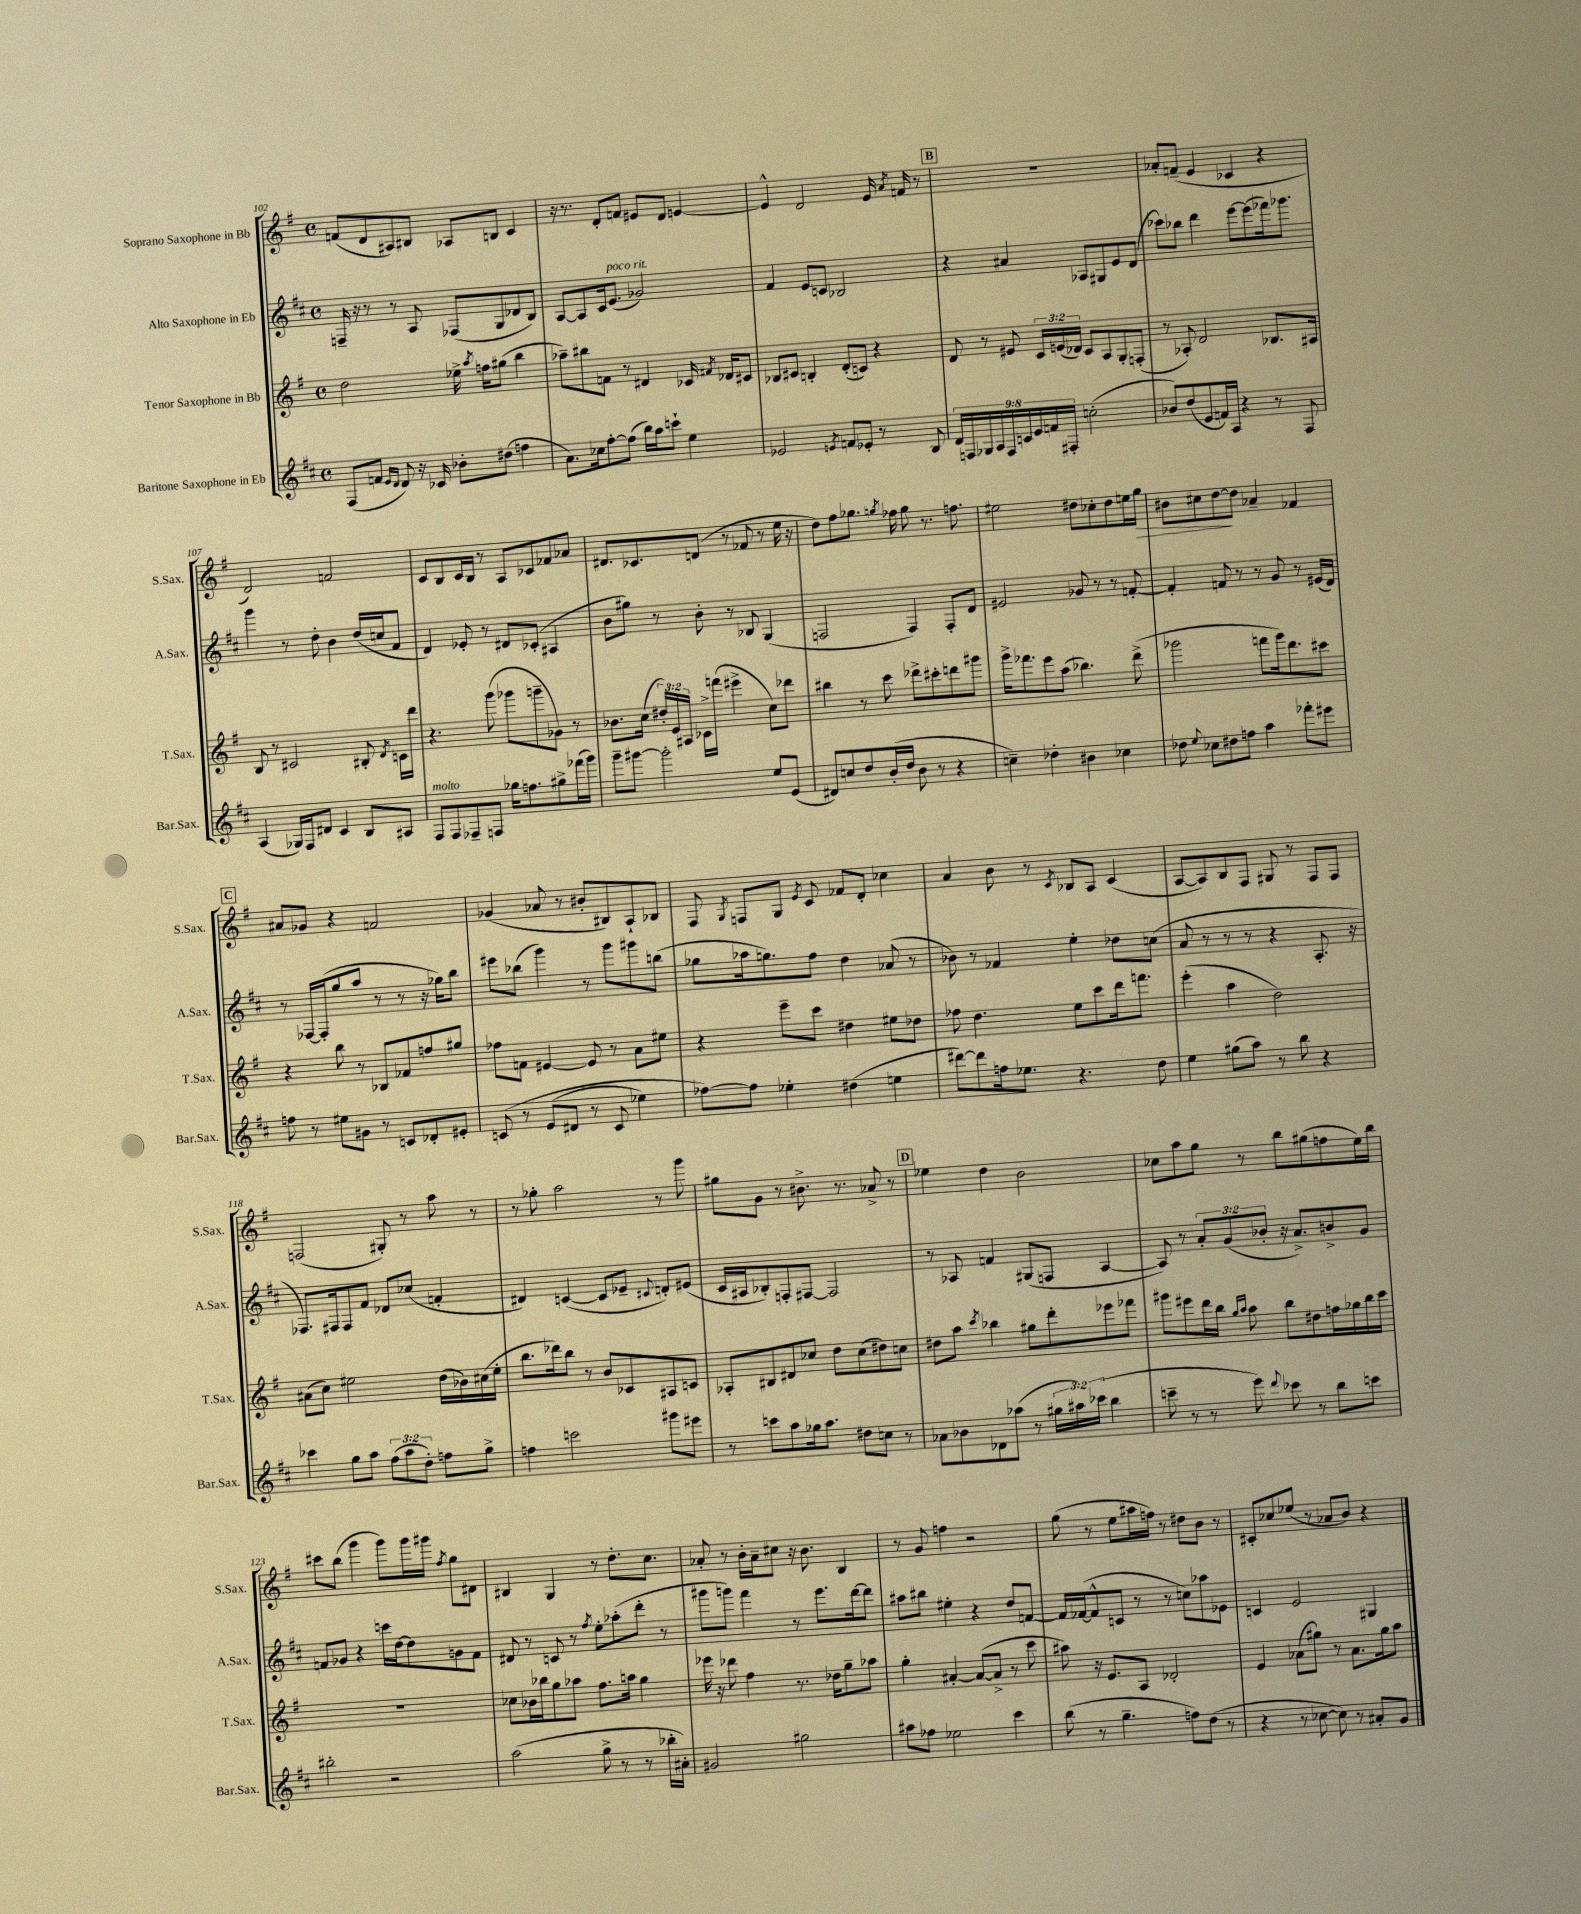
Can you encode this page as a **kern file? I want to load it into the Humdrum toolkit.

**kern	**kern	**kern	**kern
*staff4	*staff3	*staff2	*staff1
*clefG2	*clefG2	*clefG2	*clefG2
*k[f#c#]	*k[f#]	*k[f#c#]	*k[f#]
*M4/4	*M4/4	*M4/4	*M4/4
*met(c)	*met(c)	*met(c)	*met(c)
(8F#	2dd	16F~	(8f
.	.	16r	.
8f	.	8r	8d
16qqe	.	.	.
16qqd	.	.	.
8d)	.	8r	8A#)
16r	.	8A	8B#
16c-	.	.	.
8b-'	16ee-^	(8F-	8A-
.	8qaa	.	.
.	16ff	.	.
(8dd#	(8gg#	8G	8B
4ff	4bb	8d-	4c
.	.	8B)	.
=	=	=	=
8.a)	8aa-~)	[8A	16r
.	.	.	8.r
.	8bb#	8A]	.
16cc-	.	.	.
[8ff#'	8f	16c#	8d'
.	.	(8.e	.
(8ff#]	8r	.	8f
16bb)	4d#	2g-)	8e#
16aa	.	.	.
8ccc`	.	.	8d
4ee	16c-	.	[4e
.	8qf#	.	.
.	16d-	.	.
.	8c#	.	.
=	=	=	=
2e-	8B-	4f#	4e^^]
.	8c#	.	.
.	4B'	8e	2d
.	.	8c	.
8qe	.	.	.
8f	(8d'	2B-	.
8e-'	8c)	.	.
8r	4r	.	16e
.	.	.	8qa
.	.	.	16f
8B	.	.	8r
=	=	=	=
18d	8d	4r	1r
18F	.	.	.
18G-	.	.	.
.	8r	.	.
18A	.	.	.
18F	.	.	.
.	8e#	4a#	.
18c	.	.	.
18e	.	.	.
.	24c	.	.
18f	.	.	.
.	(24e	.	.
18F#'	.	.	.
.	24d-)	.	.
(2cc'	8c	8A-	.
.	8A	8G#	.
.	8G'	8e	.
.	(8F'	(8d	.
=	=	=	=
8b-)	8r	8ccc-)	8a-'
(8dd	8A-')	8bb-	(8f~
8e	2d	4ddd	4e
16f)	.	.	.
16A	.	.	.
4r	.	[8eee	4c-
.	.	(8eee]	.
8r	8.B-	16fff-)	4r
.	.	8.ggg-	.
8F#	.	.	.
.	16A#	.	.
=	=	=	=
(4A	8B	4ggg	2d)
.	8r	.	.
16G-)	2c#	8r	.
16F#	.	.	.
8d#	.	8dd'	.
4c#	.	4b	2f
8B	8B#'	(16dd	.
.	.	16cc	.
.	8qd	.	.
8A#	16c	8f#	.
.	16ddd	.	.
=	=	=	=
8F#	4.r	4d)	8c
8F#	.	.	8B
8F-~	.	8e-'	16c
.	.	.	16B
8F	(8ggg	8r	8r
16gg-	8ggg-	8d#	8A
8.ff	.	.	.
.	8ggg~	(8c-'	8c-
8gg#^	8g-)	4A#	8f-
(16fff-	8r	.	8a-
16ggg)	.	.	.
=	=	=	=
8ggg~	8.b-	8b	8.d#
[8ggg#	.	8gg#)	.
.	(16cc	.	8.c-
2ggg#']	24dd#')	8r	.
.	24e	.	.
.	24A#	.	.
.	16c-^	8b'	(8d
.	(16fff	.	.
.	4eee#^	8r	8r
.	.	8B-	8f-
8ee	8cc)	(4G	8r
(8e	8ddd-	.	16ee
.	.	.	16r
=	=	=	=
8d#)	4bb#	2F	8dd)
8cc	.	.	8ff#
8dd	8r	.	8.gg-
(16b'	8ccc	.	.
.	.	.	8qgg
16dd	.	.	16ff-
8b	8ddd-^	4F)	8gg
8r	8ccc#'	.	8.r
4r	8ddd	8F'	.
.	.	.	8.ff
.	8ggg#	8d	.
=	=	=	=
4cc~)	16ggg^	2e#	2ee#
.	8.fff-	.	.
4dd-'	8eee	.	.
.	(8aa	.	.
4b#	4.bb-)	8g-	8dd#
.	.	8r	8cc-'
4cc-	.	8r	8dd#
.	(8ddd^	[8f'	16ee
.	.	.	16gg
=	=	=	=
8dd-	2ggg-	4f']	8b#
8qqee	.	.	.
8cc-	.	.	8cc#
8dd#	.	8f	[8dd
8ff	.	8r	8dd]
4aa	8fff	8r	4a-~
.	16ggg-)	8g	.
.	8.ddd	.	.
8fff-'	.	8r	4f-
8eee#	8ccc#	(16e#	.
.	.	16d)	.
=	=	=	=
8ff	4r	8r	8a#
8r	.	[16F-	8g-
.	.	(16F-']	.
8ee#	8bb	8gg	4r
8g#	8r	8aa	.
8r	8B-	8r	2f
8c	8f-	8r	.
8d-'	8ff	16r	.
.	.	16gg-)	.
8e#'	8gg#	8bb	.
=	=	=	=
&(8c	8ff-	8eee#	(4g-
8r	8f	(8bb-	.
(8e	[4e#	4ggg)	8a-
8d#	.	.	8r
8r	8e#]	8r	8b#'
8c	8r	8ggg	8B#)
4ee-)	8a	8ggg#	8A`
.	8ee#	(8bb	8B-
=	=	=	=
[8ff-&)	4r	8gg-	8F#
.	.	.	8qG
8ff-]	.	16aa-	8F
.	.	8.gg)	.
4ee-'	8eee~	.	8G
.	.	.	8qe
.	8ccc	8ff#	8c
(4dd#	4dd#	4dd	8f-
.	.	.	8d'
4ee	8ee#	(8a-	4cc-
.	8dd-	8r	.
=	=	=	=
[8ddd#)	8ff-	8b-)	4a
8ddd#]	4.dd	8r	.
16ff	.	4f-	8b
8.ee-	.	.	.
.	.	.	8r
.	.	.	8qc
4.r	8ee	4ee'	8B-
.	8ccc	.	8A
.	16ddd	8dd-	(4c
.	8.fff	.	.
8dd	.	(8cc	.
=	=	=	=
4ee	(4eee'	8a	[8A
.	.	8r	8A])
(8gg#	4aa	8r	8B
8aa)	.	8r	8F#
8r	2dd)	4r	8G#
8bb	.	.	8r
4r	.	8.A'	8F#
.	.	.	8F#
.	.	16r	.
=	=	=	=
4ccc-	(8a#	8.F-)	(2F
.	8cc)	.	.
.	.	16F#	.
8gg	2ee#	8F#	.
8aa	.	8f#	.
(12ff#	.	8d-	8G#')
12aa	.	.	.
.	.	(8cc-	8r
12dd')	.	.	.
8ff	(16dd	4f'	8aa
.	16b-)	.	.
8gg^	(16cc#	.	8r
.	16ee#'	.	.
=	=	=	=
4ff	8.bb	4d#)	8r
.	.	.	8gg-'
.	16ddd-)	.	.
2ccc	8bb	([4c	2aa
.	8r	.	.
.	8b	8c]	.
.	8c-	8e-~	.
.	.	8qqc#	.
8ggg#	8A#	8d')	8r
8eee#	8c	(8e#	8ggg
=	=	=	=
8r	8A-'	16c#	8gg#
.	.	16A#	.
8ccc	8B#	8B-')	8g
8aa	8d#	8F'	8r
16gg-	8cc-	[8F#	8.b#^
8.aa	.	.	.
.	8dd	2F#]	.
.	.	.	8.r
8dd#	(8cc-	.	.
8cc	8dd#)	.	8a-^
8r	8cc	.	8r
=	=	=	=
8a-	8dd#	8r	4ee-
8b-	8aa	8A-	.
.	8qccc	.	.
8d-	4bb-	4f	4dd
(8aa-	.	.	.
8r	8gg#	(8G#	2b
24gg#	8ddd'	8F	.
24aa#)	.	.	.
(24ccc-	.	.	.
4bb	8eee-	[4A-	.
.	8fff-	.	.
=	=	=	=
8ccc~	8ggg#	8A-])	8cc-
8r	8eee#	8r	8aa
8r	16ddd	12a'	8gg
.	16bb	.	.
.	.	(12g	.
.	16qqgg	.	.
.	16qqaa	.	.
8eee)	8aa	.	8r
.	.	12b-'	.
8qqddd	.	.	.
8ccc-	8bb	16r	8bb
.	.	8.a^)	.
8r	8dd#	.	(8gg#
8bb	16ff	8b^	8ff
.	16gg-	.	.
8ccc	16bb	8g	16ee)
.	16ccc	.	16bb
=	=	=	=
2bb#'	1r	8f	8ccc#
.	.	8g-	(8bb
.	.	4r	4ggg
2r	.	16ccc	8ggg)
.	.	[16dd	.
.	.	8dd]	16ggg
.	.	.	16ggg#
.	.	.	8qff#
.	.	8g	8gg
.	.	8f	8d#
=	=	=	=
(2aa	8cc-	8d#	4B#
.	16b-	8r	.
.	16bb-	.	.
.	8gg	8c	4G
.	8aa-	8r	.
.	.	8qff#	.
8gg^	8.ff#	8ee'	8r
8r	.	(8aa-'	8.dd'
.	16aa	.	.
8r	4gg	8ddd'	.
.	.	.	8.cc
16bb-'	.	8r	.
16a#')	.	.	.
=	=	=	=
2g#	16eee-	8ggg#	8a-'
.	16r	.	.
.	8ddd-	8ggg)	8r
.	4ff#	4fff#	16b'
.	.	.	16a-~
.	.	.	8cc#
2gg#	8.r	8r	16r
.	.	.	8.b
.	.	8.eee	.
.	16dd-	.	.
.	8gg~	.	4B
.	.	[16ddd	.
.	8aa-	8ddd]	.
=	=	=	=
8aa#	4gg'	8aa#	8r
8ff-	.	8bb#	8g
2ee-	[4a#'	4ee#'	4ff
.	(8a#_	4r	2r
.	8a#^]	.	.
4ccc#	8r	8dd	.
.	8ccc	[8f	.
=	=	=	=
(8bb	8aa#)	16f]	(8gg
.	.	([16f-	.
8r	16r	8f-^^]	8r
.	8.e	.	.
4.gg~	.	8c	8ee
.	8A	8r	16aa#
.	.	.	16ff)
.	2d-'	8r	8r
8ff)	.	8cc)	8dd#
(8dd	.	8aa-	8b
8r	.	8e-	8r
=	=	=	=
4r	4e	4c	8c#'
.	.	.	8cc-
8r	(8a-	2e	(8ee-
[8cc-	8gg#)	.	8r
8cc-])	8r	.	8a-
8r	8.a-	.	8b)
8a#'	.	4G#	4r
.	16gg#	.	.
8g	8aa	.	.
==	==	==	==
*-	*-	*-	*-
